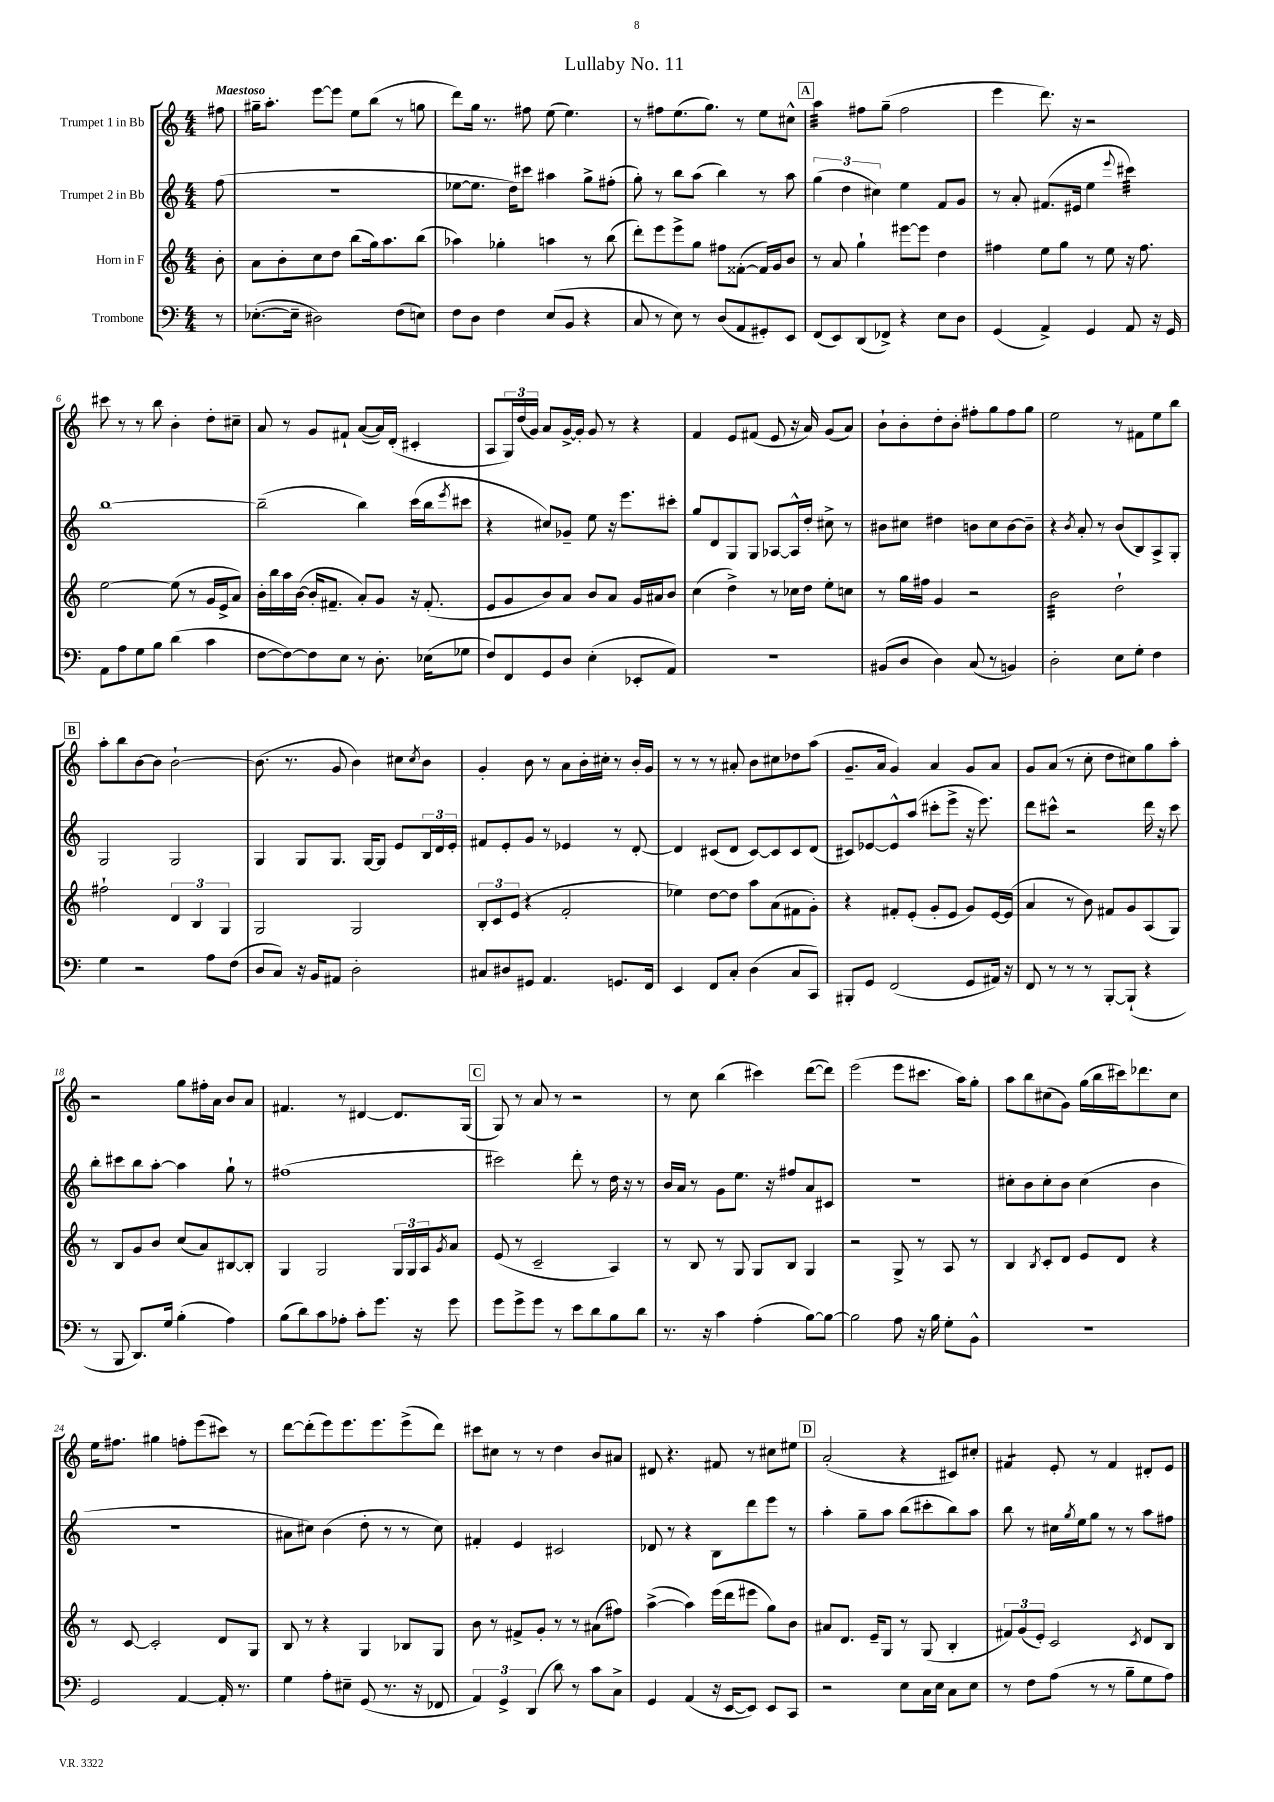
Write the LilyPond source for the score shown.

\header { title = "Lullaby No. 11" }
<<
\new StaffGroup <<
\new Staff = "s0" \with { instrumentName = "Trumpet 1 in Bb" } {
    \clef treble \key c \major \numericTimeSignature \time 4/4 \partial 8 \tempo "Maestoso"
    fis''8 |
    gis''16-- a''8.-. e'''8~ e'''8 e''8 b''8( r8 g''8 |
    d'''8) g''16 r8. fis''8 e''8( e''4.) |
    r8 fis''8 e''8.( g''8.) r8 e''8 cis''8-^ |
    \mark \markup { \box "A" } a''4:32 fis''8 g''8--( fis''2 |
    e'''4 d'''8.) r16 r2 |
    cis'''8 r8 r8 b''8 b'4-. d''8-. cis''8-- |
    a'8 r8 g'8 fis'8-! a'8~( a'16) d'16-.( cis'4-. |
    a8 \tuplet 3/2 { g16) d''16( g'16) } a'8 g'16~-> g'16-. g'8 r8 r4 |
    f'4 e'8 fis'8( e'8 r16 a'16) g'8( a'8) |
    b'8-! b'8-. d''8-. b'8-. fis''8-. g''8 fis''8 g''8 |
    e''2 r8 fis'8 e''8 b''8 |
    \mark \markup { \box "B" } a''8-. b''8 b'8~ b'8 b'2~-! |
    b'8.( r8. g'8 b'4) cis''8 \acciaccatura { cis''8 } b'8 |
    g'4-. b'8 r8 a'8 b'16-. cis''16-. r8 b'16-. g'16 |
    r8 r8 r8 ais'8-. b'8 cis''8 des''8 a''8( |
    g'8.-- a'16 g'4) a'4 g'8 a'8 |
    g'8 a'8( r8 c''8-. d''8 cis''8) g''8 a''8-. |
    r2 g''8 fis''16-. a'16 b'8 a'8 |
    fis'4. r8 dis'4~ dis'8. g16( |
    \mark \markup { \box "C" } g8) r8 a'8 r8 r2 |
    r8 c''8 b''4( cis'''4) d'''8~( d'''8) |
    e'''2( e'''8 cis'''8. a''16) g''8-. |
    a''8 b''8 cis''8( g'8) g''16( b''16 cis'''16) des'''8. cis''8 |
    e''16 fis''8. gis''4 f''8-. e'''8( cis'''8) r8 |
    d'''8~ d'''8-.( e'''8) e'''8. e'''8. e'''8->( d'''8) |
    cis'''8 cis''8 r8 r8 d''4 b'8 ais'8 |
    dis'8 r4. fis'8 r8 cis''8 eis''8 |
    \mark \markup { \box "D" } a'2-.( r4 cis'8) cis''8-. |
    fis'4:8 e'8-. r8 fis'4 dis'8-. e'8 \bar "|." |
}
\new Staff = "s1" \with { instrumentName = "Trumpet 2 in Bb" } {
    \clef treble \key c \major \numericTimeSignature \time 4/4 \partial 8
    f''8( |
    R1 |
    ees''8~ ees''8. d''16) cis'''8 ais''4 g''8-> fis''8-.( |
    g''8-.) r8 b''8 a''8( b''4) r8 a''8 |
    \mark \markup { \box "A" } \tuplet 3/2 { g''4( d''4 cis''4) } e''4 f'8 g'8 |
    r8 a'8-. fis'8.( eis'16 e''4 \appoggiatura { e'''8 } cis'''4:32) |
    b''1~ |
    b''2--( b''4) c'''16( b''16 \acciaccatura { e'''8 } cis'''8 |
    r4 cis''8) ges'8-- e''8 r16 e'''8. cis'''8-. |
    g''8 d'8 g8 g8 aes8~ aes16-^ d''16-. cis''8-> r8 |
    bis'8 cis''8 dis''4 b'8 cis''8 b'8~ b'8-- |
    r4 \acciaccatura { b'8 } a'8-. r8 b'8( b8) a8-> g8-. |
    \mark \markup { \box "B" } g2 g2 |
    g4 g8 g8. g16~ g8 e'8 \tuplet 3/2 { b16 d'16 e'16-. } |
    fis'8 e'8-. g'8 r8 ees'4 r8 d'8~-. |
    d'4 cis'8( d'8 cis'8~) cis'8 cis'8 d'8( |
    cis'8) ees'8~ ees'8-^ a''8( cis'''8-. e'''8-> r16 e'''8.) |
    d'''8 cis'''8-^ r2 d'''16 r16 cis'''8 |
    b''8-. cis'''8 b''8 a''8~-. a''4 g''8-! r8 |
    fis''1( |
    \mark \markup { \box "C" } cis'''2) d'''8-. r8 d''16 r16 r8 |
    b'16 a'16 r8 g'8 e''8. r16 fis''8 a'8 cis'8 |
    R1 |
    cis''8-. b'8 cis''8-. b'8 cis''4( b'4 |
    R1 |
    ais'8 cis''8) b'4( d''8-. r8 r8 cis''8) |
    fis'4-. e'4 cis'2 |
    des'8 r8 r4 b8 d'''8 e'''8 r8 |
    \mark \markup { \box "D" } a''4-. g''8-- a''8 b''8( cis'''8-. b''8) a''8 |
    b''8 r8 cis''16 \acciaccatura { g''8 } e''16 g''8 r8 r8 a''8 fis''8 \bar "|." |
}
\new Staff = "s2" \with { instrumentName = "Horn in F" } {
    \clef treble \key c \major \numericTimeSignature \time 4/4 \partial 8
    b'8-. |
    a'8 b'8-. c''8 d''8 b''8( g''16) a''8. b''8( |
    aes''4) ges''4-. a''4 r8 b''8( |
    d'''8-.) e'''8 e'''8-> g''8 fis''8 fisis'8~-.( fisis'16) g'16 b'8 |
    \mark \markup { \box "A" } r8 a'8 g''4-! eis'''8~ eis'''8 d''4 |
    fis''4 e''8 g''8 r8 e''8 r16 fis''8. |
    e''2~ e''8( r8 g'16 e'16-> a'8) |
    b'16-. b''16 a''16 b'16~( b'16-. fis'8.-- a'8-.) g'8 r16 fis'8.-.( |
    e'8 g'8 b'8) a'8 b'8 a'8 g'16 ais'16 b'8 |
    c''4( d''4->) r8 ces''16 d''16 e''8-. c''8 |
    r8 g''16 fis''16 g'4 r2 |
    b'2:32 d''2-! |
    \mark \markup { \box "B" } fis''2-! \tuplet 3/2 { d'4 b4 g4 } |
    g2 g2 |
    \tuplet 3/2 { b8-. c'8 e'8( } r4 f'2-. |
    ees''4) d''8~ d''8 a''8 a'8( fis'8 g'8-.) |
    r4 fis'8-. e'8-.( g'8-. e'8 g'8) e'16~ e'16( |
    a'4 r8 b'8) fis'8 g'8 a8( g8) |
    r8 b8 g'8 b'8 c''8( a'8) bis8~ bis8-. |
    g4 g2 \tuplet 3/2 { g16 g16 a16 } \acciaccatura { g'8 } a'8 |
    \mark \markup { \box "C" } e'8( r8 c'2-- a4) |
    r8 b8 r8 g8 g8 b8 g4 |
    r2 g8-> r8 a8 r8 |
    b4 \acciaccatura { b8 } c'8-. d'8 e'8 d'8 r4 |
    r8 c'8~ c'2-. d'8 g8 |
    b8 r8 r4 g4 bes8 g8 |
    b'8 r8 fis'8-> g'8-. r8 r8 ais'8( fis''8) |
    a''4~->( a''4) e'''16( d'''16 eis'''8 g''8) b'8 |
    \mark \markup { \box "D" } ais'8 d'8. e'16-- g8 r8 g8( b4-. |
    \tuplet 3/2 { fis'8) g'8( e'8-.) } c'2 \acciaccatura { c'8 } d'8 b8 \bar "|." |
}
\new Staff = "s3" \with { instrumentName = "Trombone" } {
    \clef bass \key c \major \numericTimeSignature \time 4/4 \partial 8
    r8 |
    ees8.~-.( ees16-- dis2) f8( e8) |
    f8 d8 f4 e8( b,8 r4 |
    c8 r8 e8) r8 d8( a,8 gis,8-.) e,8 |
    \mark \markup { \box "A" } f,8( e,8) d,8( fes,8->) r4 e8 d8 |
    g,4( a,4->) g,4 a,8 r16 g,16 |
    a,8 a8 g8 b8 d'4( c'4 |
    f8~ f8~) f8 e8 r8 d8.-. ees16( ges8 |
    f8) f,8 g,8 d8 e4-.( ees,8-. a,8) |
    R1 |
    bis,8( d8 d4) c8( r8 b,4) |
    d2-. e8 g8-. f4 |
    \mark \markup { \box "B" } g4 r2 a8 f8( |
    d8 c8) r16 b,16 ais,8 d2-. |
    cis8 dis8 gis,8 a,4. g,8. f,16 |
    e,4 f,8 c8-. d4( c8 c,8) |
    bis,,8-. g,8 f,2( g,8 ais,16) r16 |
    f,8 r8 r8 r8 b,,8~-. b,,8-!( r4 |
    r8 b,,8 d,8.) g16 b4-.( a4) |
    b8( d'8) c'8 aes8-. c'8-. g'8. r16 g'8 |
    \mark \markup { \box "C" } g'8 g'8-> g'8 r8 e'8 d'8 b8 d'8 |
    r8. r16 c'4 a4-.( b8~) b8~ |
    b2 a8 r16 b16 g8-. b,8-^ |
    R1 |
    g,2 a,4~ a,16-. r8. |
    g4 a8-. eis8-- g,8( r8. r16 fes,8 |
    \tuplet 3/2 { a,4) g,4-> d,4( } d'8) r8 c'8 c8-> |
    g,4 a,4( r16 e,16~ e,8) e,8 c,8 |
    \mark \markup { \box "D" } r2 e8 c16 e16 c8 e8 |
    r8 f8 a8( r8 r8 b8-- g8 a8) \bar "|." |
}
>>
>>
